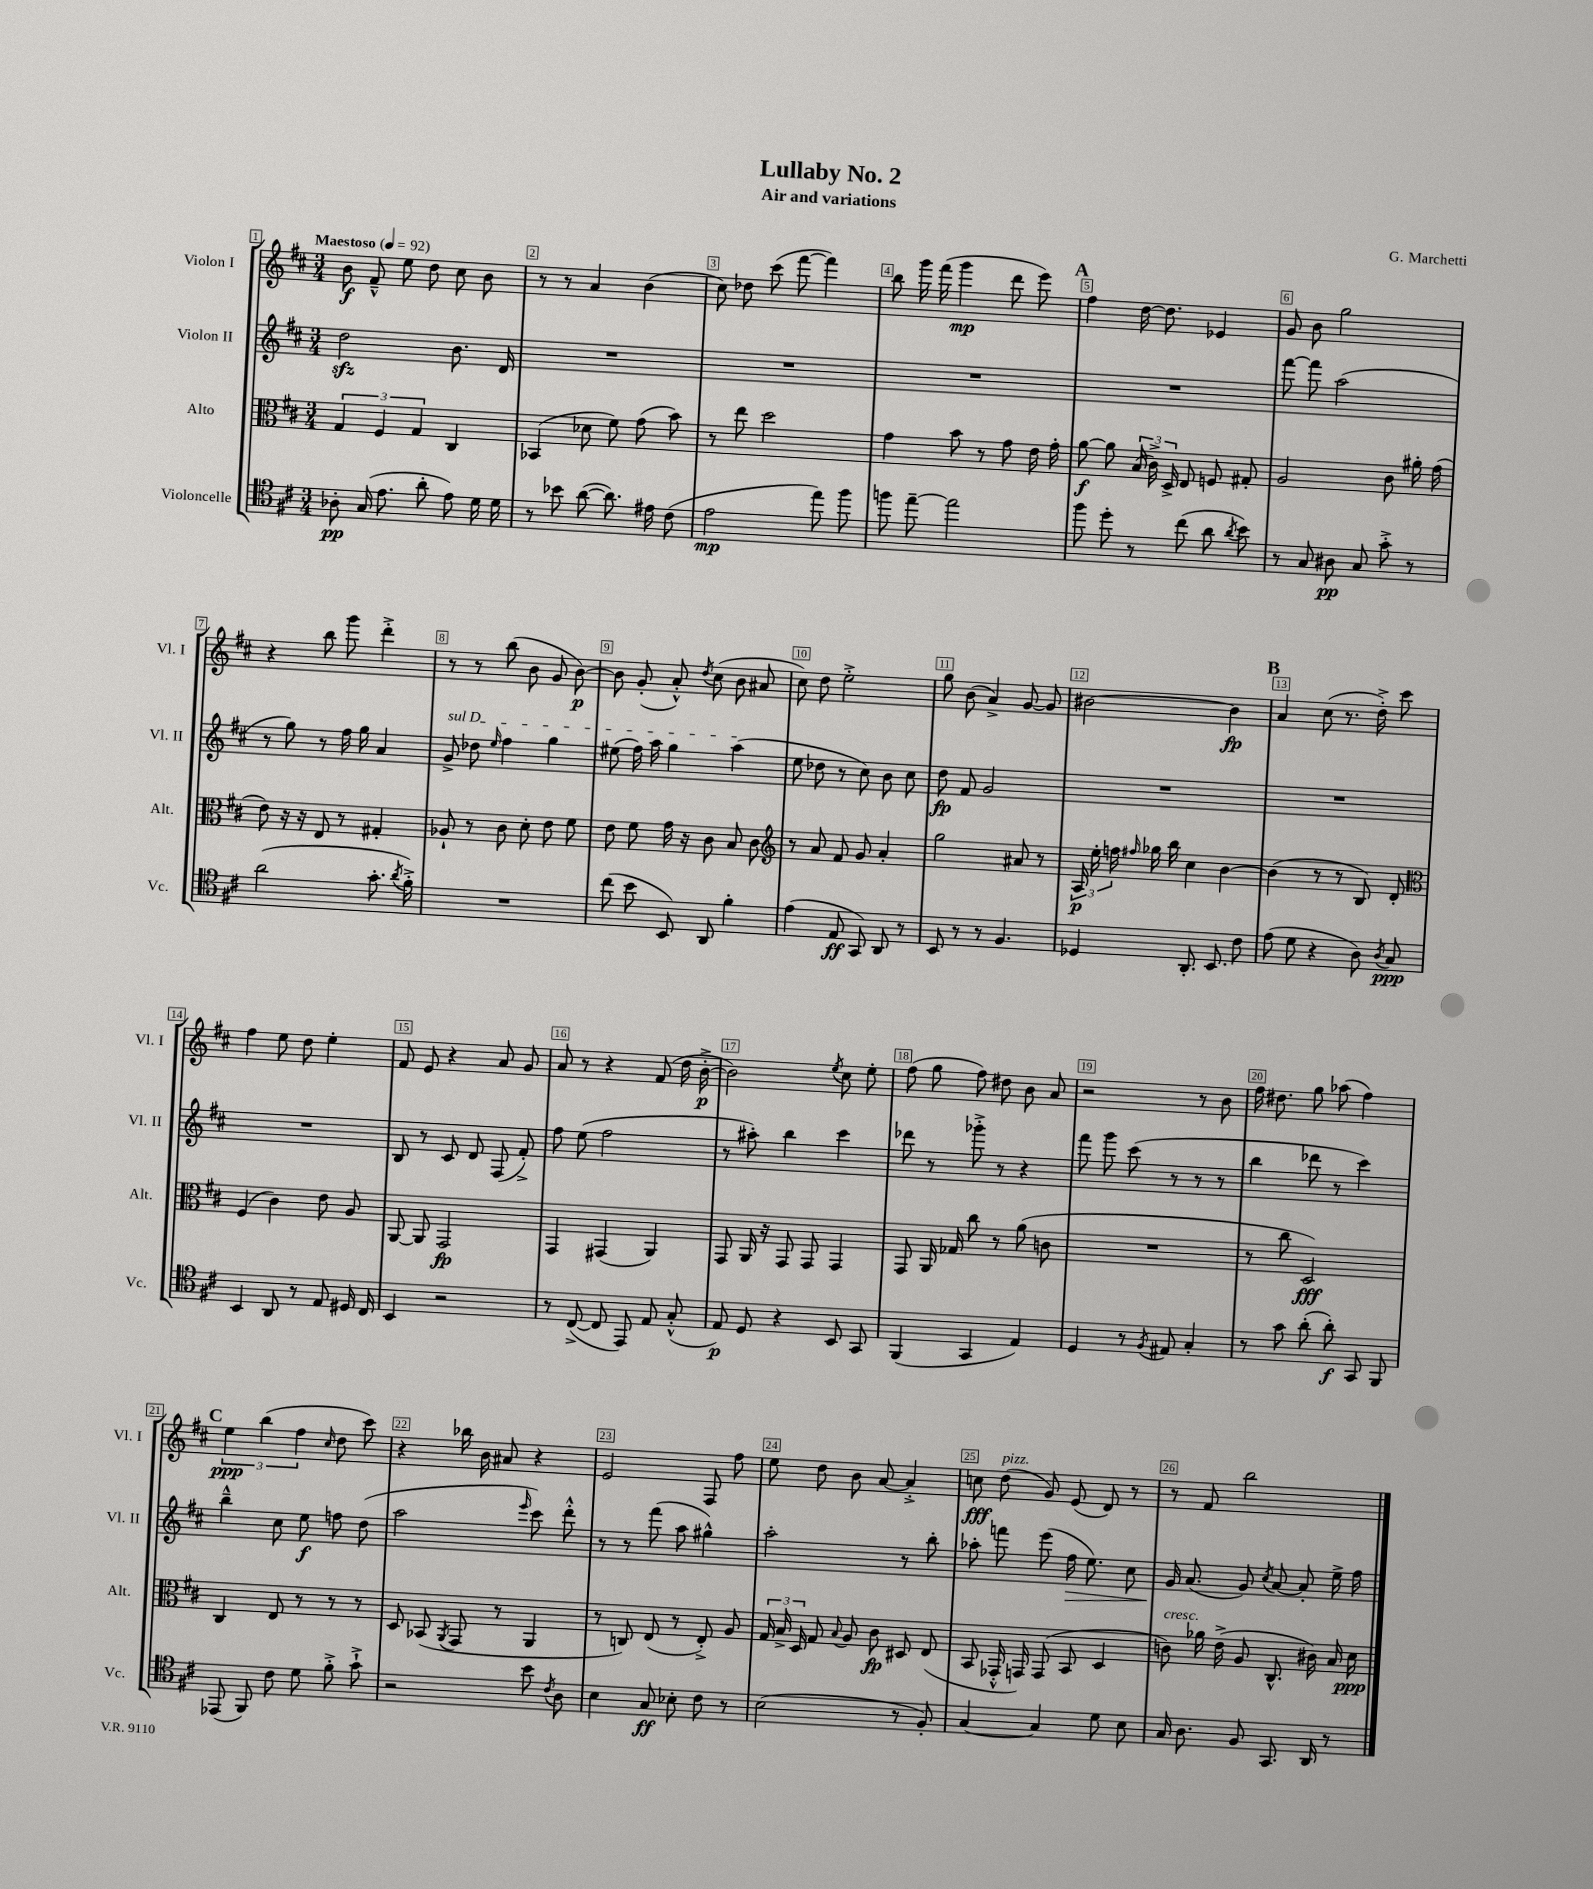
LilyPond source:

\header { title = "Lullaby No. 2" composer = "G. Marchetti" subtitle = "Air and variations" }
<<
\new StaffGroup <<
\new Staff = "s0" \with { instrumentName = "Violon I" shortInstrumentName = "Vl. I" } {
    \clef treble \key d \major \numericTimeSignature \time 3/4 \tempo "Maestoso" 4 = 92
    \autoBeamOff b'8\f fis'8---^ e''8 d''8 cis''8 b'8 |
    r8 r8 a'4 b'4( |
    cis''8) des''8 cis'''8( fis'''8~ fis'''4) |
    b''8 g'''16 fis'''16( g'''4\mp d'''8 e'''8) |
    \mark \markup { \bold "A" } fis''4 d''16~ d''8. ees'4 |
    g'8 b'8 g''2 |
    r4 b''8 g'''8 d'''4-.-> |
    r8 r8 b''8( b'8 g'8 b'8~\p) |
    b'8 g'8-.( a'8-.-^) \acciaccatura { d''8 } cis''8( b'8 ais'8 |
    cis''8) d''8 e''2-.-> |
    g''8 b'8( a'4->) g'8~ g'8 |
    bis'2~ bis'4\fp |
    \mark \markup { \bold "B" } a'4 cis''8( r8. d''16-.->) cis'''8 |
    fis''4 e''8 d''8 e''4-. |
    fis'8 e'8 r4 a'8 g'8 |
    a'8 r8 r4 fis'8( d''16 b'16~-.->\p |
    b'2) \acciaccatura { e''8 } cis''8 e''8-. |
    fis''8( g''8 fis''8) dis''8 b'8 a'8 |
    r2 r8 b'8 |
    fis''16 dis''8. g''8 aes''8( fis''4) |
    \mark \markup { \bold "C" } \tuplet 3/2 { e''4\ppp b''4( fis''4 } \grace { cis''16 } d''8 cis'''8) |
    r4 bes''16 b'16 ais'8 r4 |
    e'2 fis8 fis''8 |
    e''8 d''8 b'8 a'8~ a'4-.-> |
    c''8\fff d''8^\markup { \italic "pizz." }( g'8) e'8( d'8) r8 |
    r8 fis'8 b''2 \bar "|." |
}
\new Staff = "s1" \with { instrumentName = "Violon II" shortInstrumentName = "Vl. II" } {
    \clef treble \key d \major \numericTimeSignature \time 3/4
    \autoBeamOff d''2\sfz b'8. d'16 |
    R2. |
    R2. |
    R2. |
    \mark \markup { \bold "A" } R2. |
    fis'''8~ fis'''8 a''2( |
    r8 g''8) r8 fis''16 g''16 a'4 |
    \once \override TextSpanner.bound-details.left.text = \markup { \italic "sul D" } g'8->\startTextSpan des''8 \grace { e''16 } fis''4 g''4 |
    eis''8( fis''16) a''16 g''4 a''4\stopTextSpan( |
    e''8 des''8 r8 cis''8) b'8 cis''8 |
    d''8\fp fis'8 g'2 |
    R2. |
    \mark \markup { \bold "B" } R2. |
    R2. |
    b8 r8 cis'8 d'8 fis8( fis'8-.->) |
    fis''8 e''8( fis''2 |
    r8 ais''8-.) b''4 cis'''4 |
    des'''8 r8 ges'''8-.-> r8 r4 |
    fis'''8 g'''8 cis'''8( r8 r8 r8 |
    b''4 des'''8 r8 cis'''4) |
    \mark \markup { \bold "C" } b''4---^ cis''8 e''8\f f''8 d''8( |
    a''2 \grace { e'''16 } cis'''8) d'''8-.-^ |
    r8 r8 fis'''8( a''8 gis''4-^) |
    a''2-. r8 b''8-. |
    aes''8-. f'''8 e'''8( fis''16\> e''8.) cis''8 |
    g'16\! a'8.( g'8) \acciaccatura { cis''8 } a'8~ a'8-. e''16-> fis''16 \bar "|." |
}
\new Staff = "s2" \with { instrumentName = "Alto" shortInstrumentName = "Alt." } {
    \clef alto \key d \major \numericTimeSignature \time 3/4
    \autoBeamOff \tuplet 3/2 { g4 fis4 g4 } cis4 |
    bes,4( des'8 fis'8) g'8( b'8) |
    r8 e''8 d''2 |
    g'4 b'8 r8 g'8 e'16 g'16-. |
    \mark \markup { \bold "A" } a'8~\f a'8 \tuplet 3/2 { b16( cis'16->) d16-> } e8 f8 gis8-. |
    a2 cis'8 ais'16-. g'16( |
    e'8) r16 r16 e8 r8 gis4-. |
    aes8-! r8 cis'8 d'8-. e'8 fis'8 |
    e'8 fis'8 g'16 r16 cis'8 b8 cis'8 |
    \clef treble r8 a'8 fis'8 g'8 a'4-. |
    g''2 ais'8 r8 |
    \tuplet 3/2 { a16\p e''16-. f''16 } \grace { fis''16 } ges''16 b''16 cis''4 b'4~ |
    \mark \markup { \bold "B" } b'4( r8 r8 b8) d'8-. |
    \clef alto fis4( cis'4) e'8 a8 |
    a,8~ a,8 g,2\fp |
    g,4 gis,4( a,4) |
    g,8 a,16 r16 g,8 g,8 g,4 |
    g,8 a,16 ges16 cis''8 r8 a'8( c'8 |
    R2. |
    r8 cis''8 d2\fff) |
    \mark \markup { \bold "C" } cis4 e8 r8 r8 r8 |
    d8 bes,8( \acciaccatura { a,8 } g,8 r8 a,4 |
    r8 c8) e8( r8 e8-.->) a8 |
    \tuplet 3/2 { g16 b16-> d16 } g8 \appoggiatura { b8 } a8 cis'8\fp dis8 e8( |
    b,8 ges,16-.-^ g,16) g,8( b,8 d4 |
    c'8^\markup { \italic "cresc." }) aes'16 e'16->( a8 cis8.-^ cis'16) b16 d'16\ppp \bar "|." |
}
\new Staff = "s3" \with { instrumentName = "Violoncelle" shortInstrumentName = "Vc." } {
    \clef tenor \key d \major \numericTimeSignature \time 3/4
    \autoBeamOff aes8-.\pp g16( e'8. a'8-. e'8) d'16 d'16 |
    r8 bes'8 a'8~( a'8.) eis'16 cis'8( |
    e'2\mp e''8) fis''8 |
    f''8 e''8~-- e''2 |
    \mark \markup { \bold "A" } fis''8 d''8-. r8 cis''8( a'8 \acciaccatura { a'8 } b'8) |
    r8 g8 ais8\pp g8 g'8-.-> r8 |
    a'2( g'8.-. \acciaccatura { a'8 } fis'16-.->) |
    R2. |
    cis''8( b'8 b,8) a,8 fis'4-. |
    e'4( e8\ff g,8) a,8 r8 |
    b,8 r8 r8 fis4. |
    des4 a,8.-. b,8. cis'8 |
    \mark \markup { \bold "B" } e'8( d'8 r4 a8) \acciaccatura { a8 } g8\ppp |
    b,4 a,8 r8 e8 dis16 cis16 |
    b,4 r2 |
    r8 cis8~->( cis8 e,8) e8 g8-.-^( |
    e8\p) d8 r4 b,8 g,8 |
    fis,4( g,4 e4) |
    d4 r8 \acciaccatura { fis8 } eis8 g4-. |
    r8 g'8 a'8-.( a'8-.\f) g,8 fis,8 |
    \mark \markup { \bold "C" } ees,8( fis,8) cis'8 d'8 fis'8-.-> g'8-!-> |
    r2 b'8 \acciaccatura { cis'8 } a8 |
    b4 g8\ff bes8-. cis'8 r8 |
    b2( r8 fis8-.) |
    g4~ g4 d'8 b8 |
    g16 a8. fis8 g,8. a,16 r8 \bar "|." |
}
>>
>>
\layout { \context { \Score \override BarNumber.break-visibility = ##(#f #t #t) barNumberVisibility = #all-bar-numbers-visible \override BarNumber.stencil = #(make-stencil-boxer 0.1 0.3 ly:text-interface::print) } }
